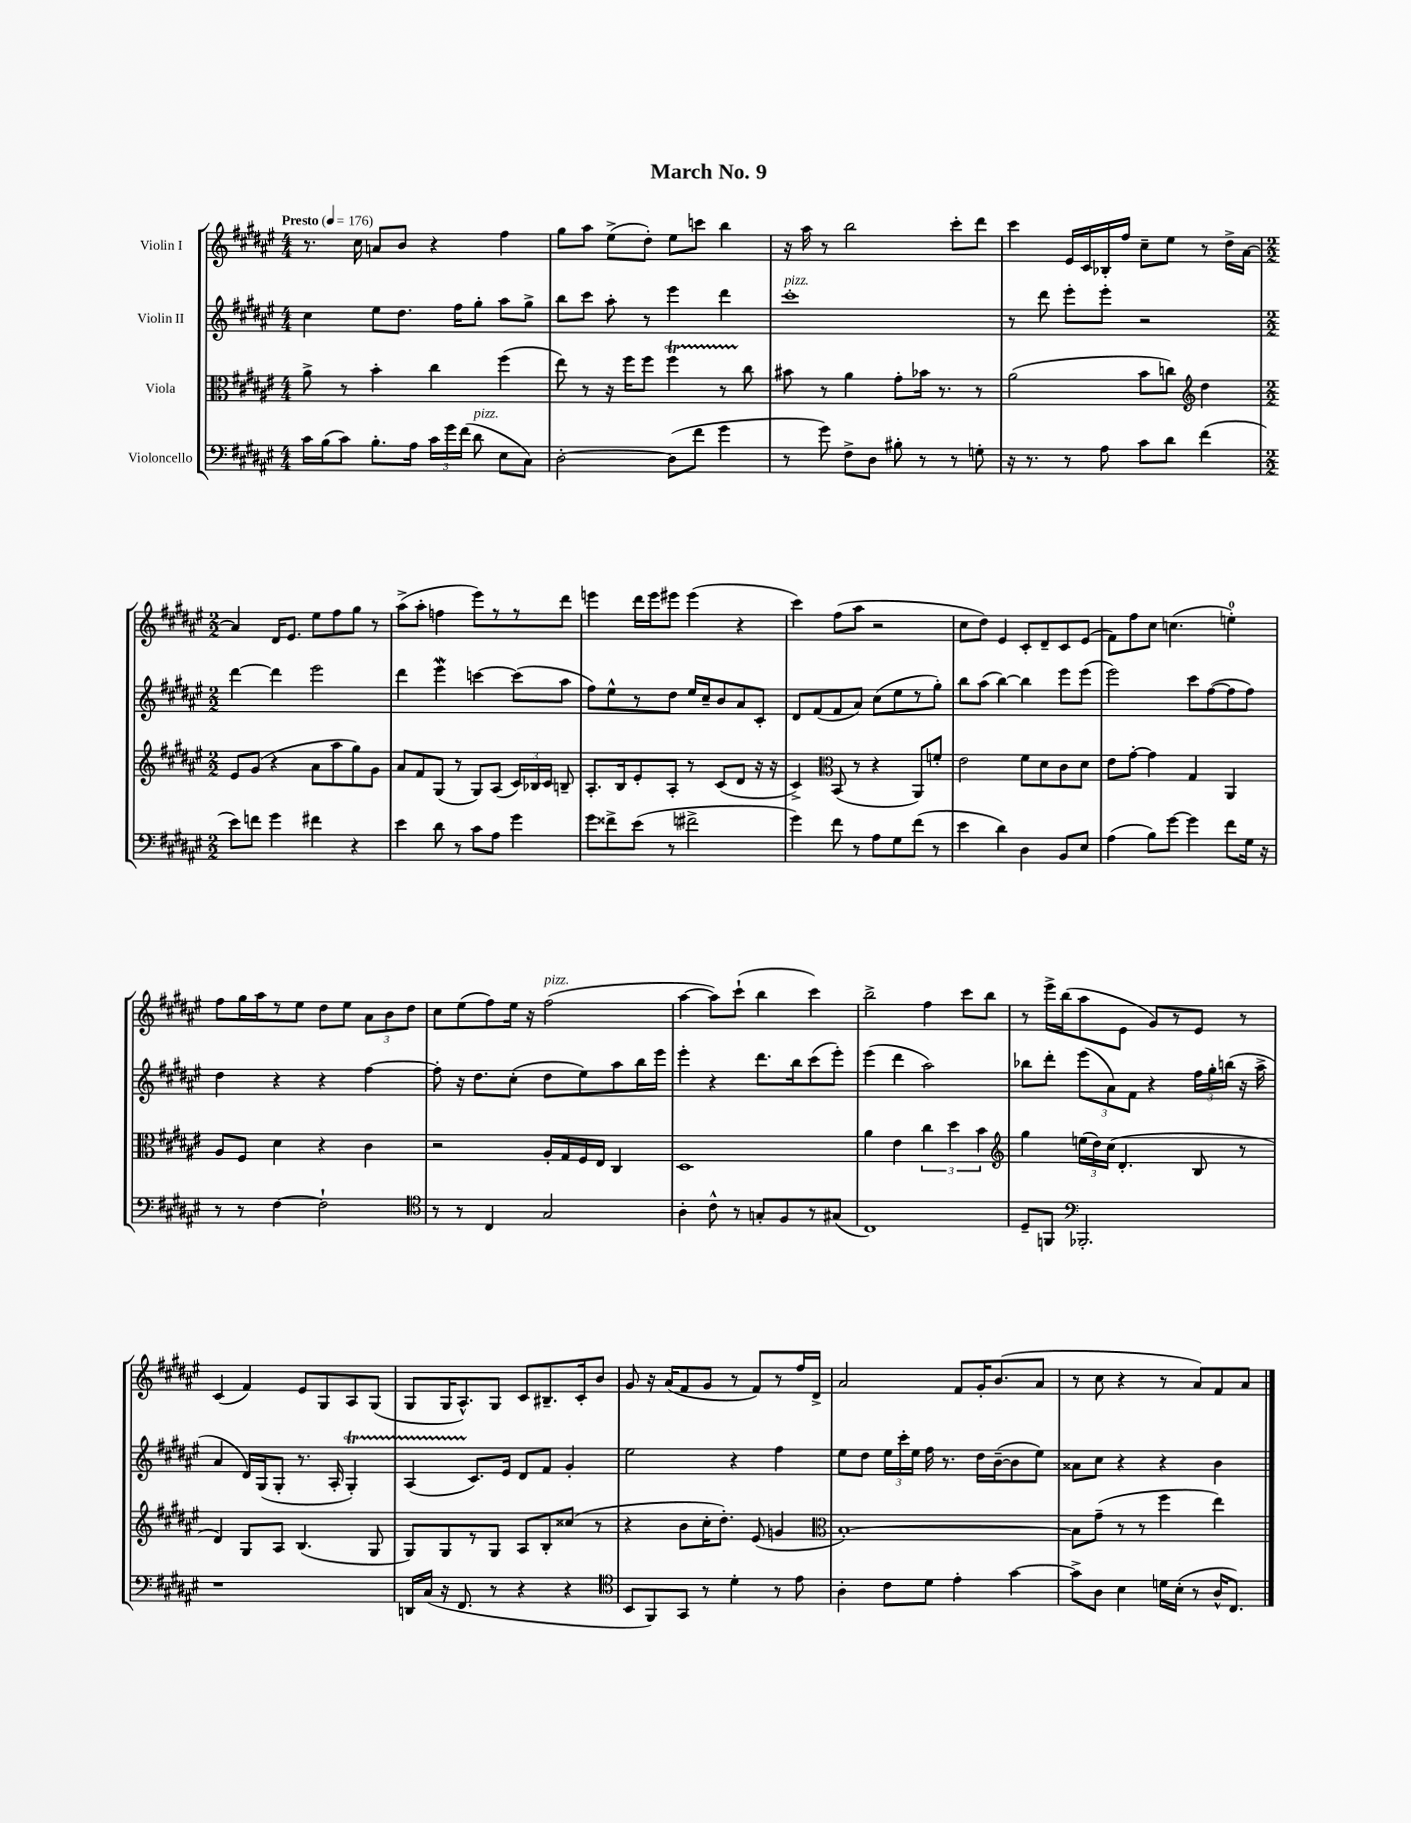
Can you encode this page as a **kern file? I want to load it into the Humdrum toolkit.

**kern	**kern	**kern	**kern
*staff4	*staff3	*staff2	*staff1
*clefF4	*clefC3	*clefG2	*clefG2
*k[f#c#g#d#a#e#]	*k[f#c#g#d#a#e#]	*k[f#c#g#d#a#e#]	*k[f#c#g#d#a#e#]
*M4/4	*M4/4	*M4/4	*M4/4
*MM176	*MM176	*MM176	*MM176
16c#\LL	8a#^\	4cc#\	8.r
(16B\J	.	.	.
8c#\J)	8r	.	.
.	.	.	16cc#\
8.B'\L	4b'\	8ee#\L	8a/L
.	.	8.dd#\J	8b/J
16A#\Jk	.	.	.
24c#\LL	4cc#\	.	4r
24g#\	.	.	.
.	.	16ff#\LK	.
(24f#\JJ	.	.	.
8d#\	.	8gg#'\J	.
8E#\L	(4ff#\	8aa#\L	4ff#\
8C#\J)	.	8gg#^\J	.
=	=	=	=
[2D#'\	8ee#\)	8bb\L	8gg#\L
.	8r	8ccc#\J	8aa#\J
.	16r	8aa#'\	(8ee#^\L
.	16ff#\LK	.	.
.	8ff#\J	8r	8dd#'\J)
(8D#\]L	4ff#\	4eee#\	8ee#\L
8f#\J	.	.	8ccc\J
4g#\	8r	4ddd#\	4bb\
.	8cc#\	.	.
=	=	=	=
8r	8b#\	1ccc#'	16r
.	.	.	16aa#\
8g#\)	8r	.	8r
8F#^\L	4a#\	.	2bb\
8D#\J	.	.	.
8B#'\	8g#'\L	.	.
8r	16b-\Jk	.	.
.	8.r	.	.
8r	.	.	8ccc#'\L
8G'\	8r	.	8ddd#\J
=	=	=	=
16r	(2a#\	8r	4ccc#\
8.r	.	.	.
.	.	8ddd#\	.
8r	.	8eee#'\L	16e#/LL
.	.	.	16c#/
8A#\	.	8eee#'\J	16B-'/
.	.	.	16ff#/JJ
8c#\L	8b\L	2r	8cc#~\L
8d#\J	8cc\J)	.	8ee#\J
*	*clefG2	*	*
(4f#\	4dd#\	.	8r
.	.	.	16dd#^\LL
.	.	.	[16a#\JJ
=	=	=	=
*M2/2	*M2/2	*M2/2	*M2/2
8e#\L)	8e#/L	[4ddd#\	4a#/]
8f\J	(8g#/J	.	.
4g#\	4r	4ddd#\]	16d#/LK
.	.	.	8.e#/J
4f#\	8a#\L	2eee#\	8ee#\L
.	8aa#\	.	8ff#\
4r	8gg#\)	.	8gg#\J
.	8g#\J	.	8r
=	=	=	=
4e#\	8a#/L	4ddd#\	(8aa#^\L
.	8f#/	.	8aa#'\J
8d#\	(8G#/J	4eee#\	4ff\
8r	8r	.	.
8c#\L	8G#/L)	[4ccc\	8eee#\L)
8A#\J	(8A#/J	.	8r
4g#\	24c#/LL)	(8ccc\]L	8r
.	24B-/	.	.
.	24c#/JJ	.	.
.	8B~/	8aa#\J	8ddd#\J
=	=	=	=
8g#\L	8.A#'/L	8ff#\L)	4eee\
8f##^\	.	8ee#^^\	.
.	16B/k	.	.
(8e#\J	8e#'/	8r	16ddd#\LL
.	.	.	16eee\J
8r	8A#'/J	8dd#\J	8eee#\J
2f#^\	8r	16ee#/LL	(4eee#\
.	.	16cc#~/J	.
.	(8c#/L	8b/	.
.	8d#/J	8a#/	4r
.	16r	8c#'/J	.
.	16r	.	.
=	=	=	=
4g#\)	4c#^/)	8d#/L	4ccc#\)
.	.	(8f#/	.
*	*clefC3	*	*
8f#\	(8BB/	8f#/	(8ff#\L
8r	8r	8a#/J)	8aa#\J
8A#\L	4r	(8cc#\L	2r
8G#\	.	8ee#\	.
(8f#\J	8AA#/L)	8r	.
8r	8f'/J	8gg#'\J)	.
=	=	=	=
4e#\	2e#\	8bb\L	8cc#\L
.	.	(8aa#\J	8dd#\J)
4d#\)	.	[4bb\)	4e#/
4D#\	8f#\L	4bb\]	8c#'/L
.	8d#\	.	8d#~/
8BB/L	8c#\	8eee#\L	8c#/
8E#/J	8d#\J	(8eee#\J	(8e#/J
=	=	=	=
(4A#\	8e#\L	2eee#\)	8f#\L)
.	[8g#'\J	.	8ff#\
8B\L)	4g#\]	.	8cc#\J
[8g#\J	.	.	(4.cc\
4g#\]	4G#/	8ccc#\L	.
.	.	([8ff#\	.
8f#\L	4AA#/	8ff#\]	4ee'\)
16G#\Jk	.	8ff#\J)	.
16r	.	.	.
=	=	=	=
8r	8A#/L	4dd#\	8ff#\L
8r	8F#/J	.	16gg#\L
.	.	.	16aa#\J
[4F#\	4d#\	4r	8r
.	.	.	8ee#\J
2F#`\]	4r	4r	8dd#\L
.	.	.	8ee#\J
.	4c#\	[4ff#\	12a#\L
.	.	.	12b\
.	.	.	12dd#\J
=	=	=	=
*clefC4	*	*	*
8r	2r	8ff#'\]	8cc#\L
8r	.	16r	(8ee#\
.	.	8.dd#\L	.
4C#/	.	.	8ff#\)
.	.	(8cc#'\J	16ee#\Jk
.	.	.	16r
2G#/	16A#'/LL	8dd#\L	(2ff#\
.	16G#/	.	.
.	16F#/	8ee#\)	.
.	16E#/JJ	.	.
.	4C#/	8aa#\	.
.	.	16bb\L	.
.	.	16eee#\JJ	.
=	=	=	=
4A#'\	1D#	4eee#'\	[4aa#\
8c#^^\	.	4r	8aa#\]L)
8r	.	.	(8ccc#`\J
8G'/L	.	8.ddd#\L	4bb\
8F#/	.	.	.
.	.	16bb\k	.
8r	.	(8ccc#\	4ccc#\)
(8G#/J	.	8eee#'\J)	.
=	=	=	=
1C#)	4a#\	(4eee#\	2bb^\
.	4e#\	4ddd#\	.
.	6cc#\	2aa#\)	4ff#\
.	6dd#\	.	.
.	.	.	8ccc#\L
.	6b\	.	.
.	.	.	8bb\J
=	=	=	=
*	*clefG2	*	*
8D#~/L	4gg#\	8bb-\L	8r
8FF/J	.	8ddd#'\J	16eee#^\LL
.	.	.	(16bb\J
*clefF4	*	*	*
2.BBB-'/	(24ee\LL	(12eee#\L	8aa#\
.	24dd#\)	.	.
.	(24cc#\JJ	12a#\)	.
.	4.d#'/	.	8e#\J
.	.	12f#\J	.
.	.	4r	8g#/L)
.	.	.	8r
.	8B/	24ff#\LL	8e#/J
.	.	24gg#'\	.
.	.	(24bb\JJ	.
.	8r	16r	8r
.	.	16aa#^\	.
=	=	=	=
1r	4d#/)	4a#/	(4c#/
.	8G#/L	16d#/LL)	4f#/)
.	.	(16G#/J	.
.	8A#/J	8G#'/J	.
.	(4.B/	8.r	8e#/L
.	.	.	8G#/
.	.	16A#'/	.
.	.	4G#'/)	8A#/
.	8G#/	.	(8G#/J
=	=	=	=
16DD/LL	8G#/L)	(4A#/	8G#/L
(16C#/JJ	.	.	.
16r	8G#/	.	16G#/K
8.FF#/	.	.	8.A#^^/)
.	8r	8.c#/L)	.
8r	8G#/J	.	8G#/J
.	.	16e#/Jk	.
4r	8A#/L	8d#/L	8c#/L
.	8B'/	8f#/J	8.B#~/
4r	(8cc##/J	4g#'/	.
.	.	.	16c#'/k
.	8r	.	8b/J
=	=	=	=
*clefC4	*	*	*
8BB/L	4r	2ee#\	8g#/
8FF#/)	.	.	16r
.	.	.	(16a#/LK
8GG#/J	8b\L	.	8f#/
8r	16cc#'\K	.	8g#/J
.	8.dd#'\J)	.	.
4d#'\	.	4r	8r
.	(8e#/	.	8f#/L)
8r	4g/	4ff#\	8r
8e#\	.	.	16ff#/L
.	.	.	16d#^/JJ
=	=	=	=
*	*clefC3	*	*
4A#'\	[1B')	8ee#\L	2a#/
.	.	8dd#\J	.
8c#\L	.	24ee#\LL	.
.	.	24ccc#'\	.
.	.	24ee#\JJ	.
8d#\J	.	16ff#\	.
.	.	8.r	.
4e#'\	.	.	8f#/L
.	.	16dd#\LL	16g#'/K
.	.	([16b~\J	(8.b/
[4g#\	.	8b\]	.
.	.	8ee#\J)	8a#/J
=	=	=	=
8g#^\]L	8B\]L	8a##\L	8r
8A#\J	(8g#~\J	8cc#\J	8cc#\
4B\	8r	4r	4r
.	8r	.	.
16d\LL	4ff#\	4r	8r
(16B'\JJ	.	.	.
8r	.	.	8a#/L)
16A#^^/LK	4ee#\)	4b\	8f#/
8.C#/J)	.	.	.
.	.	.	8a#/J
==	==	==	==
*-	*-	*-	*-
